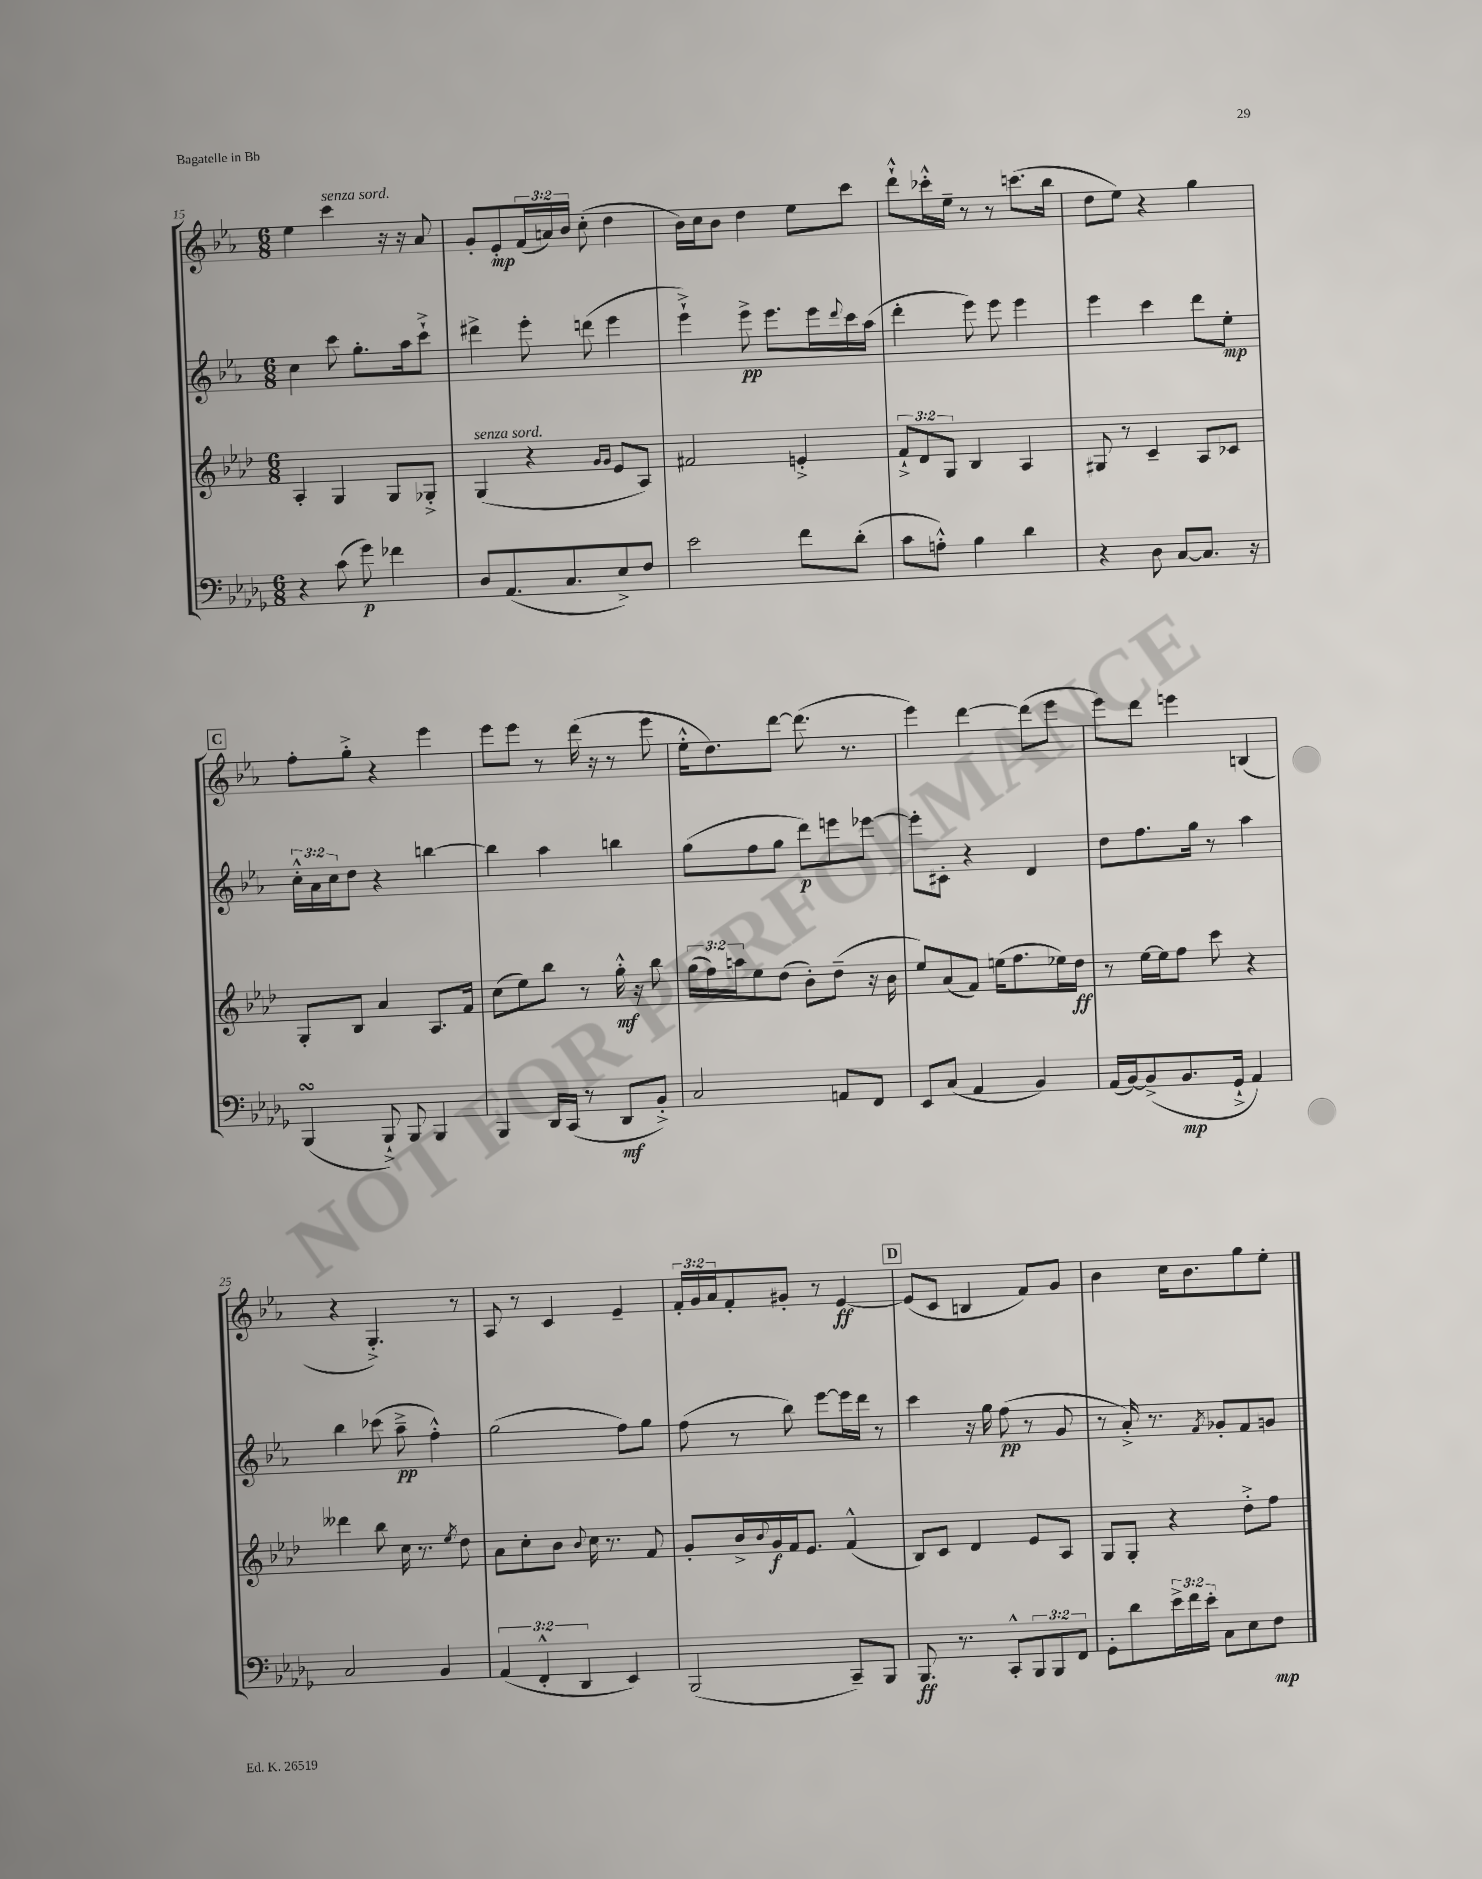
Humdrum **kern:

**kern	**kern	**kern	**kern
*staff4	*staff3	*staff2	*staff1
*clefF4	*clefG2	*clefG2	*clefG2
*k[b-e-a-d-g-]	*k[b-e-a-d-]	*k[b-e-a-]	*k[b-e-a-]
*M6/8	*M6/8	*M6/8	*M6/8
4r	4A-'	4cc	4ee-
(8c	4G	8ccc	4ccc
8g-)	.	8.gg'	.
4f-	8G	.	16r
.	.	16aa-	16r
.	8G-'^	8ccc`^	8a-
=	=	=	=
8D-	(4G	4ddd#^	8g'
(8.AA-	.	.	8e-'
.	4r	8eee-'	(24f
.	.	.	24a)
8.C	.	.	.
.	.	.	24b-
.	.	(8ddd	(8cc'
.	16qqg	.	.
.	16qqg	.	.
8E-^)	8e-	4eee-	4dd
8F	8A-)	.	.
=	=	=	=
2e-	2f#	4eee-`^)	16b-)
.	.	.	16cc
.	.	.	8b-
.	.	8eee-^	4dd
.	.	8.eee-	.
8f	4e'^	.	8ee-
.	.	16eee-	.
.	.	8qqddd	.
(8d-'	.	16ccc	8ccc
.	.	(16aa-	.
=	=	=	=
8c	12f`^	4ddd'	8ddd`^^
.	12d-	.	.
8A'^^)	.	.	16ccc-'^^
.	12G	.	.
.	.	.	16ee-~
4B-	4B-	8eee-)	8r
.	.	8eee-	8r
4d-	4A-	4eee-	(8.ccc
.	.	.	16bb-
=	=	=	=
4r	8G#	4eee-	8dd
.	8r	.	8ee-)
8D-	4c~	4ccc	4r
[8C	.	.	.
8.C]	8A-	8ddd	4gg
.	8c-	8ee-'	.
16r	.	.	.
=	=	=	=
(4BBB-	8G'	24cc'^^	8ff'
.	.	24a-	.
.	.	24cc	.
.	8B-	8dd	8gg'^
8BBB-`^)	4a-	4r	4r
8BBB-	.	.	.
4BBB-	8.A-	[4bb	4eee-
.	16f	.	.
=	=	=	=
4BBB-	(8cc	4bb]	8eee-
.	8ee-)	.	8eee-
16DD-	8bb-	4aa-	8r
(16CC	.	.	.
8r	8r	.	(16ddd
.	.	.	16r
8DD-	16gg'^^	4bb	8r
.	16r	.	.
8BB-'^)	8bb-	.	8eee-
=	=	=	=
2C	(24gg	(8gg	16ee-'^^
.	24ff)	.	.
.	.	.	8.dd)
.	24aa	.	.
.	8ee-	8ff	.
.	(8dd-	8gg	[8ddd
.	8b-')	8ddd)	(8.ddd]
8AA	(8dd-~	8eee	.
.	.	.	8.r
8FF	16r	[8eee-	.
.	16b-	.	.
=	=	=	=
8EE-	8ee-)	8eee-']	4eee-)
(8C	(8a-	8c#'	.
4AA-	8f)	4r	[4ddd
.	(16ee	.	.
.	8.ff	.	.
4BB-)	.	4d	(8ddd]
.	16ee-)	.	8eee-
.	16dd-	.	.
=	=	=	=
(16AA-	8r	8dd	8eee-)
[16BB-)	.	.	.
(8BB-^]	[16ee-	8.ff	8ddd
.	16ee-]	.	.
8.BB-	8ff	.	4eee
.	.	16gg	.
.	8ccc	8r	.
16GG-`^	.	.	.
4AA-)	4r	4aa-	(4B
=	=	=	=
2C	4ddd--	4bb-	4r
.	8bb-	(8ccc-	4.G'^)
.	16cc	8aa-~^	.
.	8.r	.	.
4BB-	.	4ff'^^)	.
.	8qee-	.	.
.	8dd-	.	8r
=	=	=	=
(6AA-	8a-	(2gg	8A-
.	8cc'	.	8r
6FF'^^	.	.	.
.	8b-	.	4c
6DD-	.	.	.
.	8qqb-	.	.
.	16cc	.	.
.	8.r	.	.
4EE-)	.	8ff)	4e-~
.	8f	8gg	.
=	=	=	=
(2BBB-	8g'	(8ff	24f'
.	.	.	24g
.	.	.	24a-
.	16b-^	8r	8f'
.	8qqb-	.	.
.	16g	.	.
.	16f	8bb-)	8g#'
.	8.e-	.	.
.	.	[8eee-	8r
8CC~)	(4f^^	16eee-]	[4e-
.	.	16ddd	.
8BBB-	.	8r	.
=	=	=	=
8.BBB-	8B-)	4ccc	(8e-]
.	8c	.	8c
8.r	.	.	.
.	4d-	16r	4B
.	.	16gg	.
8CC'^^	.	(8ff	.
12BBB-	8e-	8r	8f)
12BBB-	.	.	.
.	8A-	8g	8g
12FF	.	.	.
=	=	=	=
8GG-'	8G	8r	4b-
8d-	8G'	16a-'^)	.
.	.	8.r	.
24e-^	4r	.	16cc
24f	.	.	.
.	.	.	8.b-
24e-'	.	.	.
.	.	8qf	.
8C	.	8g-'	.
8E-	8dd-'^	8f	8gg
8F	8ff	8g	8ee-'
==	==	==	==
*-	*-	*-	*-
